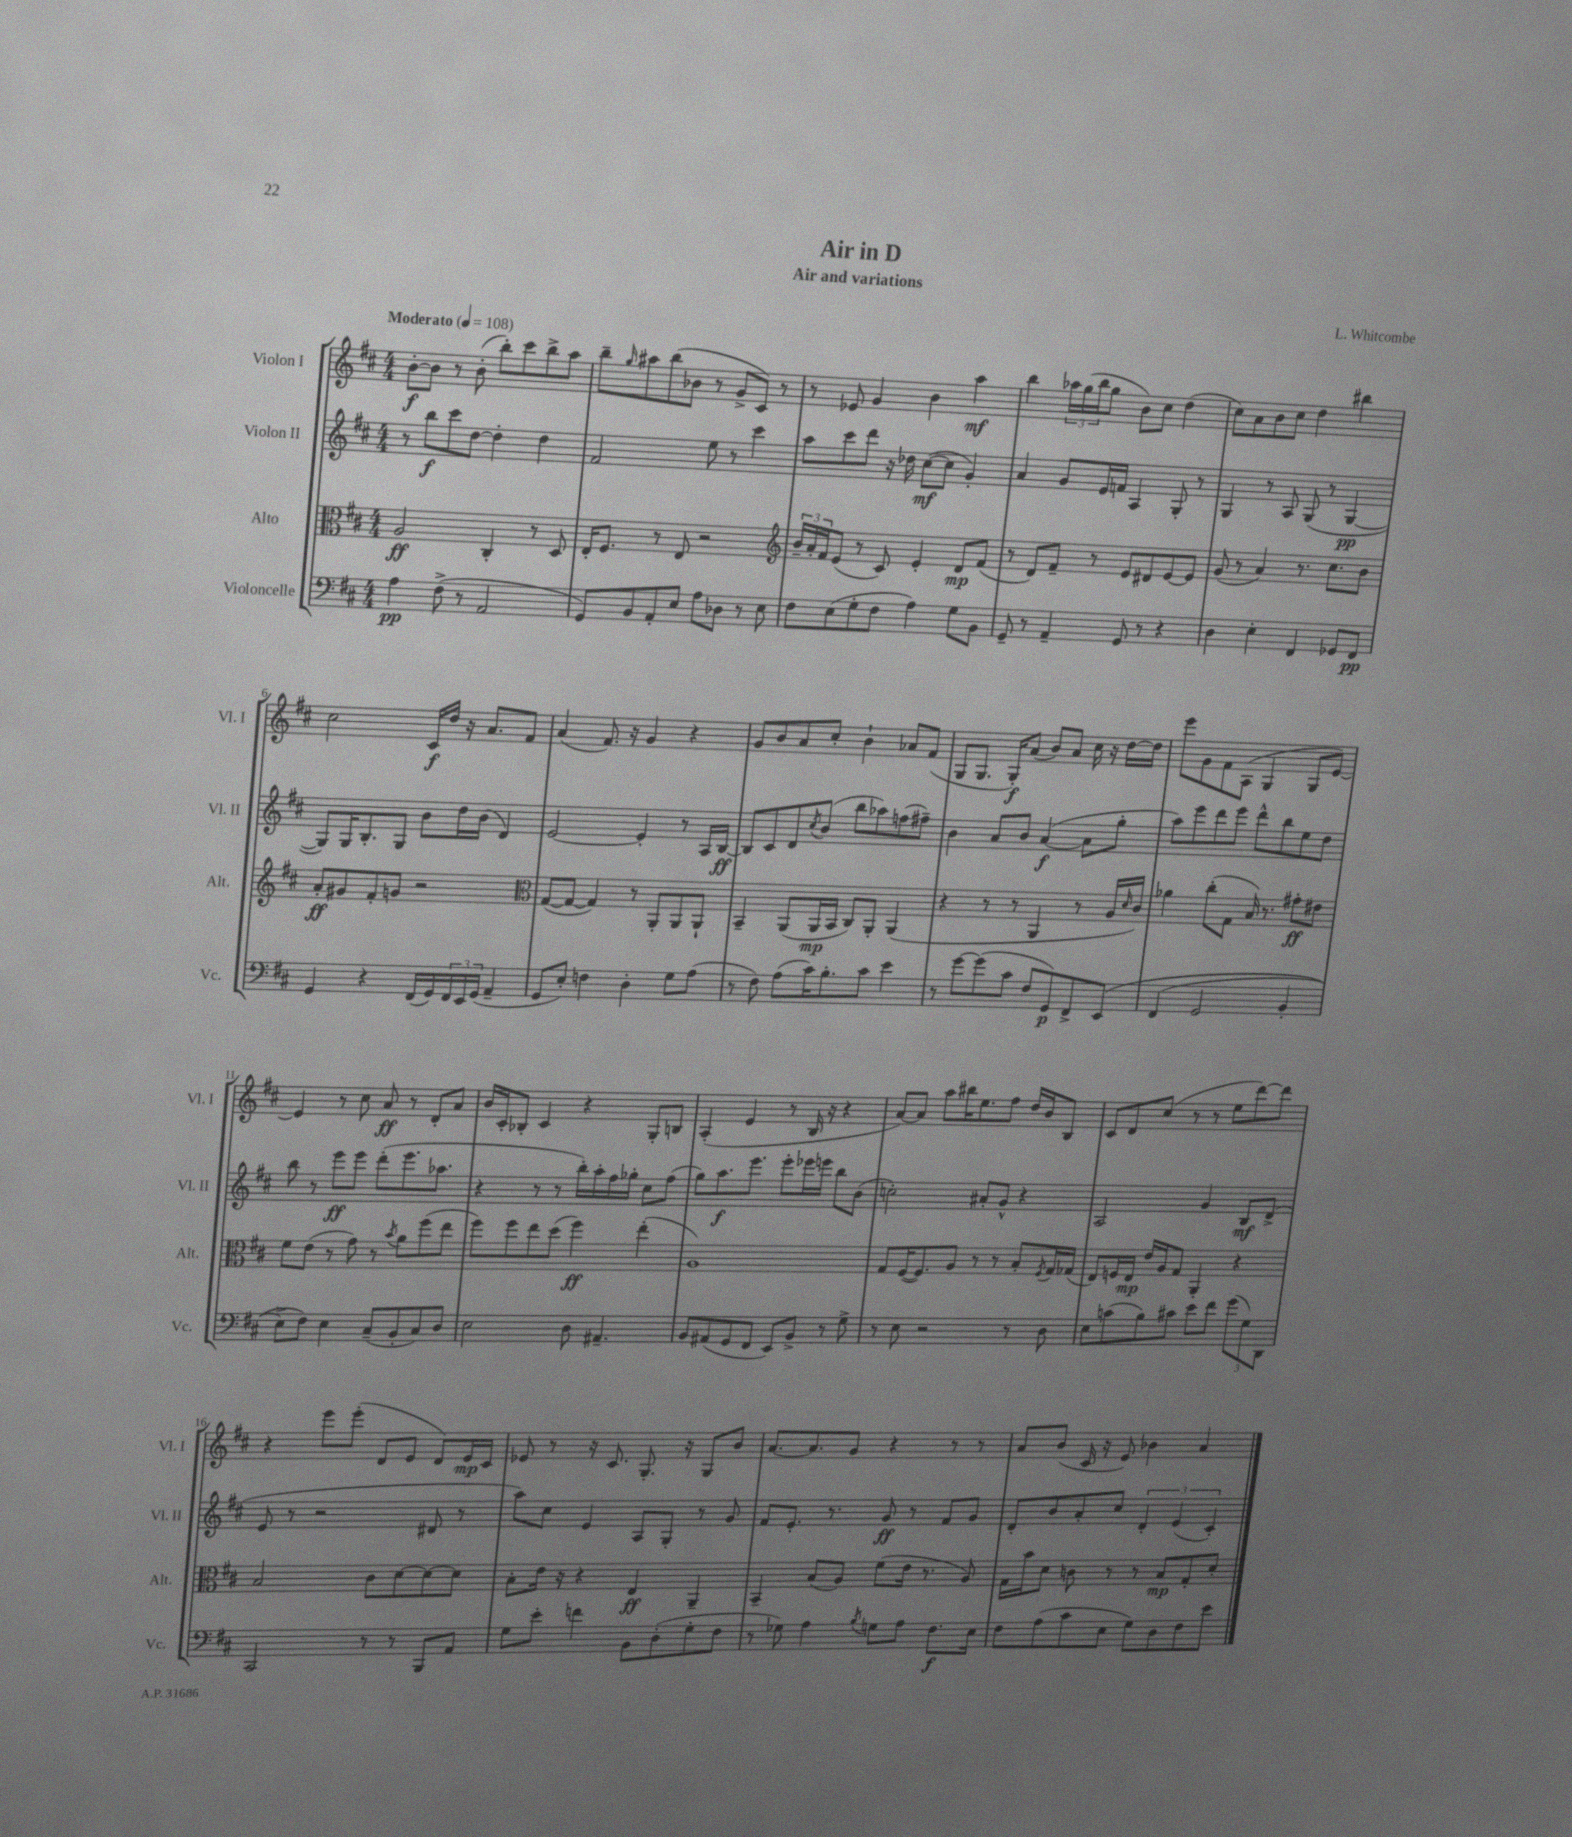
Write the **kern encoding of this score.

**kern	**kern	**kern	**kern
*staff4	*staff3	*staff2	*staff1
*clefF4	*clefC3	*clefG2	*clefG2
*k[f#c#]	*k[f#c#]	*k[f#c#]	*k[f#c#]
*M4/4	*M4/4	*M4/4	*M4/4
*MM108	*MM108	*MM108	*MM108
4A\	2A/	8r	[8b'\L
.	.	8bb\L	8b\]J
(8F#^\	.	8ccc#\	8r
8r	.	[8dd\J	(8b'\
2AA/	4C#'/	4dd'\]	8bb'\L)
.	.	.	8ccc#\
.	8r	4dd\	8bb^\
.	8D/	.	8aa\J
=	=	=	=
8GG/L)	16E'/LK	2f#/	8bb~\L
.	8.F#/J	.	.
.	.	.	16qqgg/
8BB/	.	.	8aa#\
8AA'/	8r	.	(8bb\
8E/J	8E/	.	8b-\J
8A\L	2r	8ee\	8r
8D-\J	.	8r	8g^/L
8r	.	4ccc#\	8c#/J)
8E\	.	.	8r
=	=	=	=
*	*clefG2	*	*
8F#\L	24b~/LL	8aa\L	8r
.	24a'/	.	.
.	24f#/J	.	.
(8E\	(8e/J	8ccc#\	8e-/
8G'\	8r	8ddd\J	4g/
8F#\J	8c#/)	16r	.
.	.	16dd-\	.
4A\)	4e'/	([8cc#\L	4b\
.	.	8cc#\]J	.
8G\L	8d/L	4g'/)	4aa\
8BB\J	(8f#/J	.	.
=	=	=	=
8GG~/	8r	4a/	4bb\
8r	8d/L)	.	.
4AA~/	8f#~/J	8g/L	24aa-\LL
.	.	.	(24gg\
.	.	.	24bb\J
.	8r	16e/L	8gg\J
.	.	16f/JJ	.
8GG/	8e/L	4A/	8b\L)
8r	8d#/	.	8cc#\J
4r	[8e/	8G'/	(4dd\
.	8e/]J	8r	.
=	=	=	=
4D\	(8g/	4G/	8cc#\L)
.	8r	.	8a\
4E'\	4a/)	8r	8b\
.	.	8A/	8cc#\J
4FF#/	8.r	(8G/	4dd\
.	.	8r	.
.	8.cc#\L	.	.
8GG-/L	.	[4G/	4bb#\
8FF#/J	8b\J	.	.
=	=	=	=
4GG/	8a'/L	8G/]L)	2cc#\
.	8g#/	16G/K	.
.	.	8.B'/	.
4r	8f#'/	.	.
.	8g/J	8G/J	.
(16FF#/LL	2r	8b\L	16c#/LL
16GG/)	.	.	16dd/JJ
24FF#/	.	16dd\L	16r
24EE/	.	.	.
.	.	(16b\JJ	8.a/L
(24GG/JJ	.	.	.
4AA~/	.	4d/)	.
.	.	.	8f#/J
=	=	=	=
*	*clefC3	*	*
8GG/L	([8G/L	[2e/	(4a/
8E'/J)	8G/_J	.	.
4F\	4G/])	.	8.f#/)
.	.	.	16r
4D'\	8r	4e'/]	4g/
.	8AA'/L	.	.
8G\L	8AA/	8r	4r
(8A\J	8AA`/J	16A/LL	.
.	.	[16B/JJ	.
=	=	=	=
8r	4BB~/	8B/]L	8g/L
8F#\)	.	8c#/	8b/
(8A\L	(8AA/L	8d/	8a/
.	.	8qcc#/	.
16c#\K)	16AA/L	(8b/J	8cc#'/J
8.B'\	16BB/JJ	.	.
.	8C#/L)	8bb\L	4b`\
8c#\J	8AA'/J	8aa-\)	.
4e\	(4AA/	(8ff\	8a-/L
.	.	8ff#~\J)	(8f#/J
=	=	=	=
8r	4r	4b\	8G/L
[8g\L	.	.	8.G/J
(8g\]	8r	8a/L	.
.	.	.	16G'/LK)
8c#\J	8r	8b/J	(8a/J
8F#/L	4AA/	([4a/	8b/L)
8GG/)	.	.	8a/J
8FF#^/	8r	8a\]L	16cc#\
.	.	.	16r
&(8EE/J	16A/LL	8gg'\J	[16dd\LL
.	16qqd/	.	.
.	16c#/JJ)	.	16dd\]JJ
=	=	=	=
(4FF#/	4a-\	8aa\L)	8eee\L
.	.	8eee\	8g\
2GG/	(8cc#'\L	8ddd\	8f#\
.	8G\J	8eee\J	(8A\J
.	16B/)	8ddd^^\L	4G/
.	8.r	.	.
.	.	8bb\	.
4BB'/	8g#'\L	8ee\	8G/L
.	8e#\J	8dd\J	[8e/J)
=	=	=	=
8E^\L)	8f#\L	8bb\	4e/]
8F#\J&)	(8e\J	8r	.
4E\	8r	8eee\L	8r
.	8g\)	8eee\J	8cc#\
(8C#~/L	8r	(8ddd'\L	8a/
.	8qb/	.	.
8BB'/	8a\L	8.eee\	8r
8C#/)	(8ff#\	.	8d'/L
.	.	8.aa-\J	.
8D/J	8ee\J	.	8a/J
=	=	=	=
2E\	8ff#\L)	4r	16b/LL
.	.	.	16c#'/J
.	8ff#\	.	8B-'/J
.	8ee\	8r	4c#/
.	(8dd\J	8r	.
8D\	4ff#\)	16bb'\LL)	4r
.	.	16aa'\	.
4.AA#~/	.	16ff#\	.
.	.	16gg-'\JJ	.
.	(4ee'\	8cc#\L	8G'/L
.	.	(8ff#\J	8B/J
=	=	=	=
8BB/L	1A)	8gg\L)	(4A'/
(8AA#/	.	8.aa\	.
8GG/	.	.	4e/
.	.	8.eee\J	.
8FF#/J	.	.	.
8EE/L)	.	8eee'\L	8r
8BB^/J	.	16eee-\L	16B/
.	.	16eee\JJ	16r
8r	.	8bb\L	4r
8G^\	.	(8b\J	.
=	=	=	=
8r	8G/L	2cc'\)	[8a/L)
8E\	([16F#/K	.	8a/]J
.	8.F#/])	.	.
2r	.	.	8aa\L
.	8A/J	.	16bb#\K
.	.	.	8.ee\
.	8r	8a#'/L	.
.	8r	8g^^/J	8ff#\J
8r	8B'/L	4r	16dd/LL
.	.	.	16b/J
.	8qF#/	.	.
8D\	16G/L	.	8B/J
.	(16G-/JJ	.	.
=	=	=	=
8E\L	8E/L)	2A/	8c#/L
(8c\	16F/L	.	8d/
.	16E/JJ	.	.
8B\)	16e/LL	.	(8cc#/J
.	16A/J	.	.
8c#\J	8G/J	.	8r
8e\L	4AA'/	4g/	8r
8f#\J	.	.	8ee\L
(12g\L	4r	8B/L	[8ddd\)
12G\)	.	.	.
.	.	(8d^/J	8ddd\]J
12DD\J	.	.	.
=	=	=	=
2CC#/	2B/	8e/	4r
.	.	8r	.
.	.	2r	8eee\L
.	.	.	(8eee'\J
8r	8c#\L	.	8d/L
8r	[8d\	.	8e/J
8BBB/L	8d\_	8d#/	8d/L)
8AA/J	8d\]J	8r	16e/L
.	.	.	16c#/JJ
=	=	=	=
8G\L	8B'\L	8aa\L)	8e-/
8e'\J	16e\Jk	8cc#\J	8r
.	16r	.	.
4f\	4r	4e/	16r
.	.	.	8.c#/
8BB\L	4E/	8A/L	8.G'/
(8D'\	.	8G'/J	.
.	.	.	16r
8G'\	4AA~/	8r	8G/L
8F#\J	.	8g/	8b/J
=	=	=	=
8r	4BB~/	8f#/L	[8.a/L
8G-\)	.	8.e'/J	.
.	.	.	8.a/]
4A\	(8B/L	.	.
.	.	8.r	.
.	8A/J)	.	8g/J
8qB/	.	.	.
8G\L	(8f#\L	8g/	4r
8A\J	16e\Jk	8r	.
.	8.r	.	.
8.F#\L	.	8f#/L	8r
.	8A/)	8g/J	8r
16E\Jk	.	.	.
=	=	=	=
8F#\L	16G\LL	8d'/L	8a/L
.	16b\J	.	.
(8A\	8d\J	8b/	(8b/J
8c#\	8c\	8a'/	16c#/
.	.	.	16r
8E\J	8r	8cc#/J	8e/)
8G\L)	8r	6d'/	4b-\
8D\	8B/L	.	.
.	.	(6e/	.
8F#\	8G'/	.	4a/
.	.	6c#'/)	.
8e\J	8d'/J	.	.
==	==	==	==
*-	*-	*-	*-
